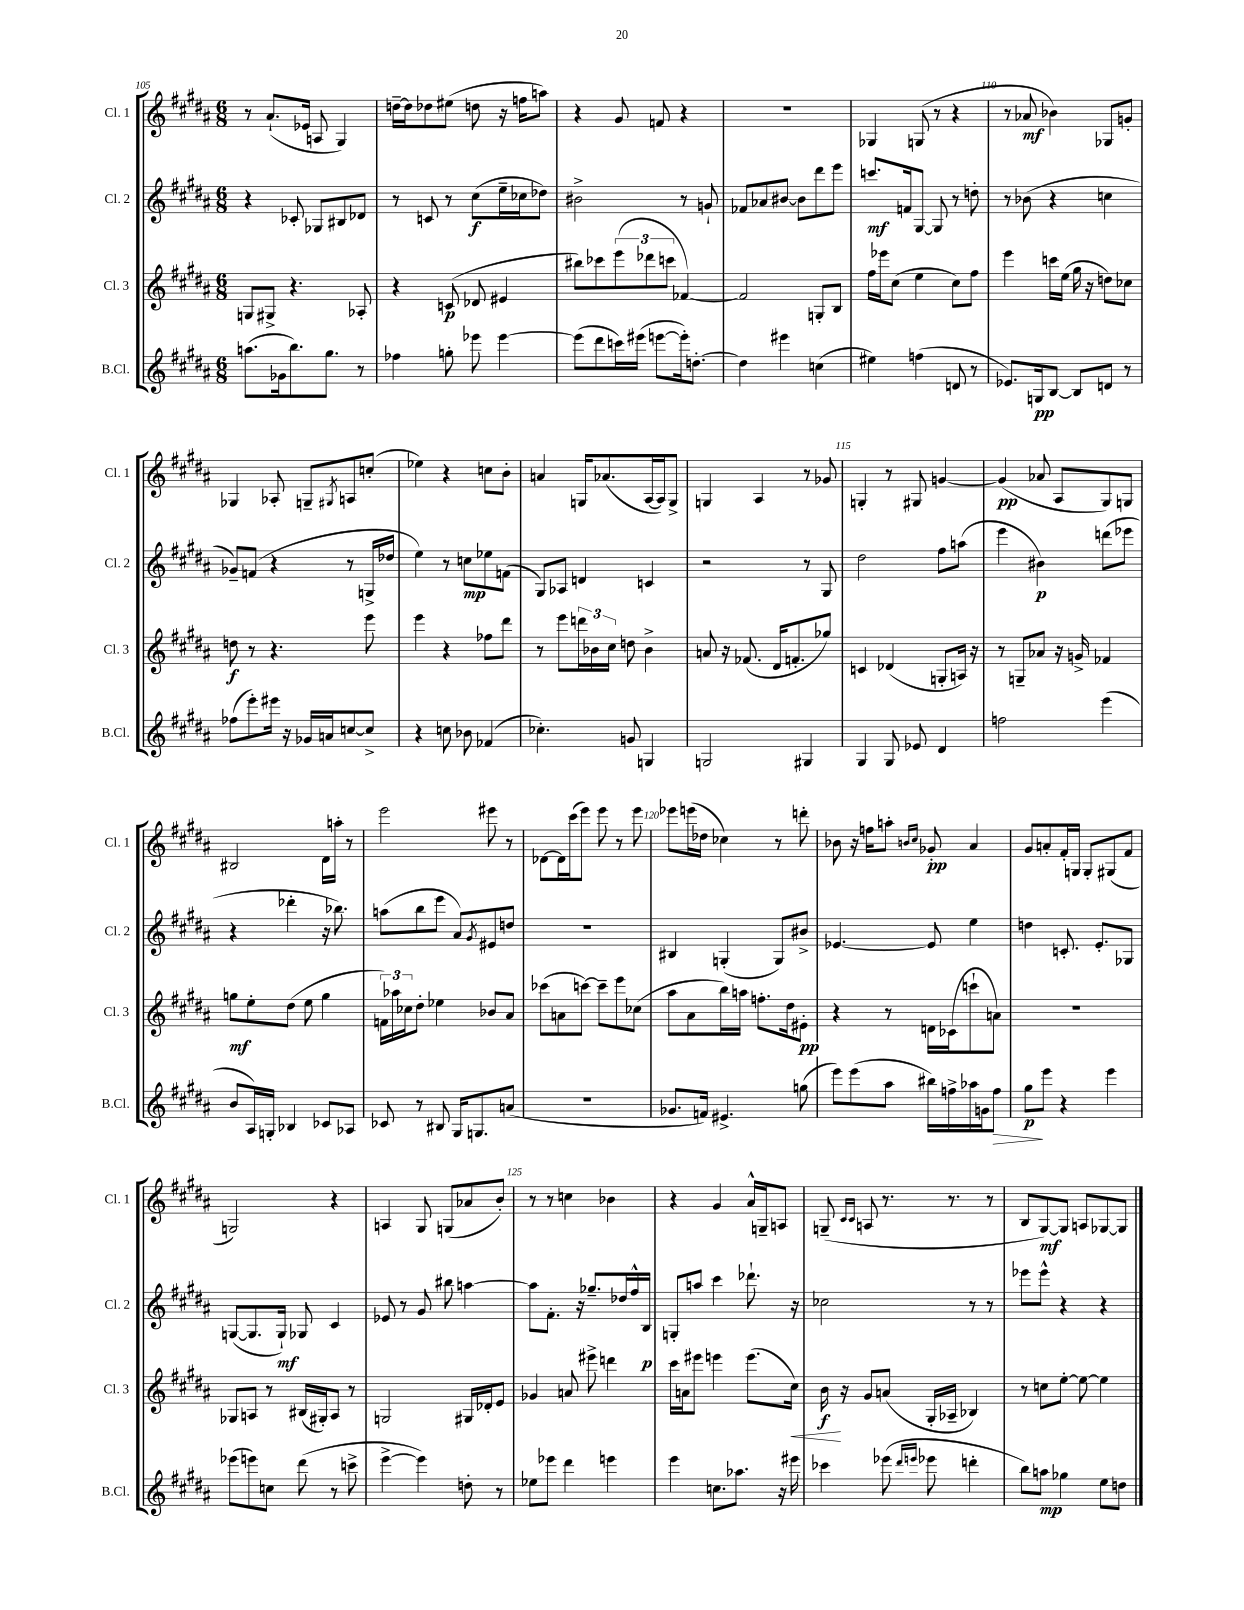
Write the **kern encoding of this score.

**kern	**kern	**kern	**kern
*staff4	*staff3	*staff2	*staff1
*clefG2	*clefG2	*clefG2	*clefG2
*k[f#c#g#d#a#]	*k[f#c#g#d#a#]	*k[f#c#g#d#a#]	*k[f#c#g#d#a#]
*M6/8	*M6/8	*M6/8	*M6/8
(8.aa	8G	4r	8r
.	8G#^	.	(8.a#`
16g-	.	.	.
8.bb)	4.r	8c-'	.
.	.	.	16e-
.	.	8G-	8A
8.gg#	.	.	.
.	.	8B#	4G#)
8r	8A-'	8d-	.
=	=	=	=
4ff-	4r	8r	[16dd~
.	.	.	16dd]
.	.	8c	8dd-
8gg'	(8c	8r	(8ee#
8eee-	8d-	(8cc#	8dd
[4eee-	4e#	16ee~	16r
.	.	16cc-	16ff
.	.	8dd-)	8aa)
=	=	=	=
(8eee-]	8bb#)	2b#^	4r
8ddd#	8ccc-	.	.
16ccc)	(12eee	.	8g#
(16eee#	.	.	.
.	12ddd-	.	.
[8eee	.	.	8f
.	12ccc	.	.
16eee'])	[4f-)	8r	4r
[8.dd'	.	.	.
.	.	8g`	.
=	=	=	=
4dd]	2f-]	8f-	2.r
.	.	8a-	.
4eee#	.	[8b#	.
.	.	8b#]	.
(4cc	8G'	8ddd#	.
.	8B	8eee	.
=	=	=	=
4ee#)	16ff#	8.ccc	4G-
.	16eee-	.	.
.	(8cc#	.	.
.	.	16f	.
(4ff	4ee	[8G#	(8G
.	.	8G#]	8r
8d	8cc#)	8r	4r
8r	8ff#	8dd'	.
=	=	=	=
8.e-)	4eee	8r	8r
.	.	(8b-	8a-
16G	.	.	.
[8B	16ccc	4r	4b-)
.	(16ee	.	.
8B]	16gg#	.	.
.	16r	.	.
8d	8dd)	4cc	8G-
8r	8cc-	.	8g'
=	=	=	=
(8ff-	8dd	8g-~)	4G-
8eee')	8r	(8f	.
16eee#	4.r	4r	8A-'
16r	.	.	.
16g-	.	.	8G~
16a	.	.	.
.	.	.	8qG#
[8cc	.	8r	8A
8cc^]	8eee	16G^	(8cc'
.	.	16dd-	.
=	=	=	=
4r	4eee	4ee)	4ee-)
8cc	4r	8r	4r
8b-	.	8cc	.
(4f-	8ff-	8ee-	8cc
.	8ddd#	(8f	8b'
=	=	=	=
4.cc-')	8r	8G#)	4a
.	8eee	8A-	.
.	24ddd	4d	16G
.	24b-	.	.
.	.	.	(8.a-
.	24cc#	.	.
8g	8dd	.	.
4G	4b-^	4c	[16A#
.	.	.	16A#])
.	.	.	8G^
=	=	=	=
2G	8a	2r	4G
.	16r	.	.
.	(8.f-	.	.
.	.	.	4A#
.	16d#	.	.
.	8.f'	.	.
4G#	.	8r	8r
.	8gg-)	8G#	8g-
=	=	=	=
4G#	4c	2dd#	4G'
8G#	(4d-	.	8r
8e-	.	.	8G#
4d#	8G'	8ff#	[4g
.	16A)	(8aa	.
.	16r	.	.
=	=	=	=
2ff	8r	4eee	(4g]
.	8G~	.	.
.	8a-	4b#)	8a-
.	16r	.	8A#
.	16g^	.	.
(4eee	4f-	(8ddd	8G#)
.	.	8eee-	8G
=	=	=	=
8b	8gg	4r	2B#
16A#)	8ee'	.	.
16G'	.	.	.
4B-	(8dd#	4ddd-'	.
.	8ee	.	.
8c-	4gg	16r	16d#
.	.	8.bb-)	16aa'
8A-	.	.	8r
=	=	=	=
8c-	24f)	(8aa	2eee
.	24aa-	.	.
.	24cc-	.	.
8r	8dd#'	8bb	.
8B#	4ee-	8eee	.
16G#	.	8a#)	.
8.G	.	.	.
.	.	8qg#	.
.	8b-	8e#	8eee#
(8a	8a#	8dd	8r
=	=	=	=
2.r	(8ccc-	2.r	[8d-
.	8a	.	16d-]
.	.	.	(16ccc#
.	[8ccc)	.	8eee)
.	8ccc~]	.	8eee
.	8eee	.	8r
.	(8cc-	.	8eee
=	=	=	=
8.g-	8aa#	4B#	8eee-
.	8a#	.	(16eee
16f)	.	.	16dd-
4.e#^	16bb)	(4G'	4cc-)
.	16aa	.	.
.	8.ff'	.	.
.	.	8G)	8r
.	16dd#	.	.
(8gg	8e#'	8b#^	8ddd'
=	=	=	=
8eee)	4r	[4.e-	8b-
(8eee	.	.	16r
.	.	.	16ff
8aa#	8r	.	8aa'
.	.	.	16qqb
.	.	.	16qqcc#
16bb#)	16d	8e-]	8g-'
16ff^	(16c-	.	.
16aa-	8ccc`	4ee	4a#
16g	.	.	.
8ff	8a)	.	.
=	=	=	=
8gg#	2.r	4dd	8g#
8eee	.	.	8a'
4r	.	8.c'	16f#'
.	.	.	16G
.	.	.	8G'
.	.	8.e'	.
4eee	.	.	(8G#
.	.	8G-	8f#
=	=	=	=
(8eee-	8G-	([8G	2G)
8eee)	8A	8.G]	.
8cc	8r	.	.
.	.	16G`)	.
(8ddd#	(16B#	8G-	.
.	16G#')	.	.
8r	8A	4c#	4r
8ccc^	8r	.	.
=	=	=	=
[4eee^	2G	8e-	4A
.	.	8r	.
4eee])	.	8g#	8G#
.	.	8bb#	(8G
8dd'	16G#	[4aa	8a-
.	16d-'	.	.
8r	8e	.	8b')
=	=	=	=
8ee-	4g-	8aa]	8r
8eee-	.	8.f#'	8r
4ddd#	8a	.	4cc
.	.	16r	.
.	8eee#^	8.gg-~	.
4eee	4ddd	.	4b-
.	.	16dd-	.
.	.	16ff#^^	.
.	.	16B	.
=	=	=	=
4eee	16ccc#	8G'	4r
.	16a	.	.
.	8eee#	8aa	.
8.cc	4eee	4ccc#	4g#
8.aa-	.	.	.
.	(8.eee	8.ddd-`	16a#^^
.	.	.	16G~
16r	.	.	8A
16eee#	16cc#)	16r	.
=	=	=	=
4ccc-	16b	2cc-	(8G~
.	16r	.	.
.	.	.	16qqc#
.	.	.	16qqc#
.	8g#	.	8A
(8eee-	(8a	.	8.r
16qqddd#	.	.	.
16qqeee	.	.	.
8eee-	16G#'	.	.
.	16A-~	.	8.r
4ddd'	4B-)	8r	.
.	.	8r	8r
=	=	=	=
8bb)	8r	8eee-	8B
8aa	8cc	8eee-^^	[8G#)
4gg-	[8ee'	4r	8G#]
.	8ee_	.	8A
8ee	4ee]	4r	[8G-
8dd	.	.	8G-]
==	==	==	==
*-	*-	*-	*-
